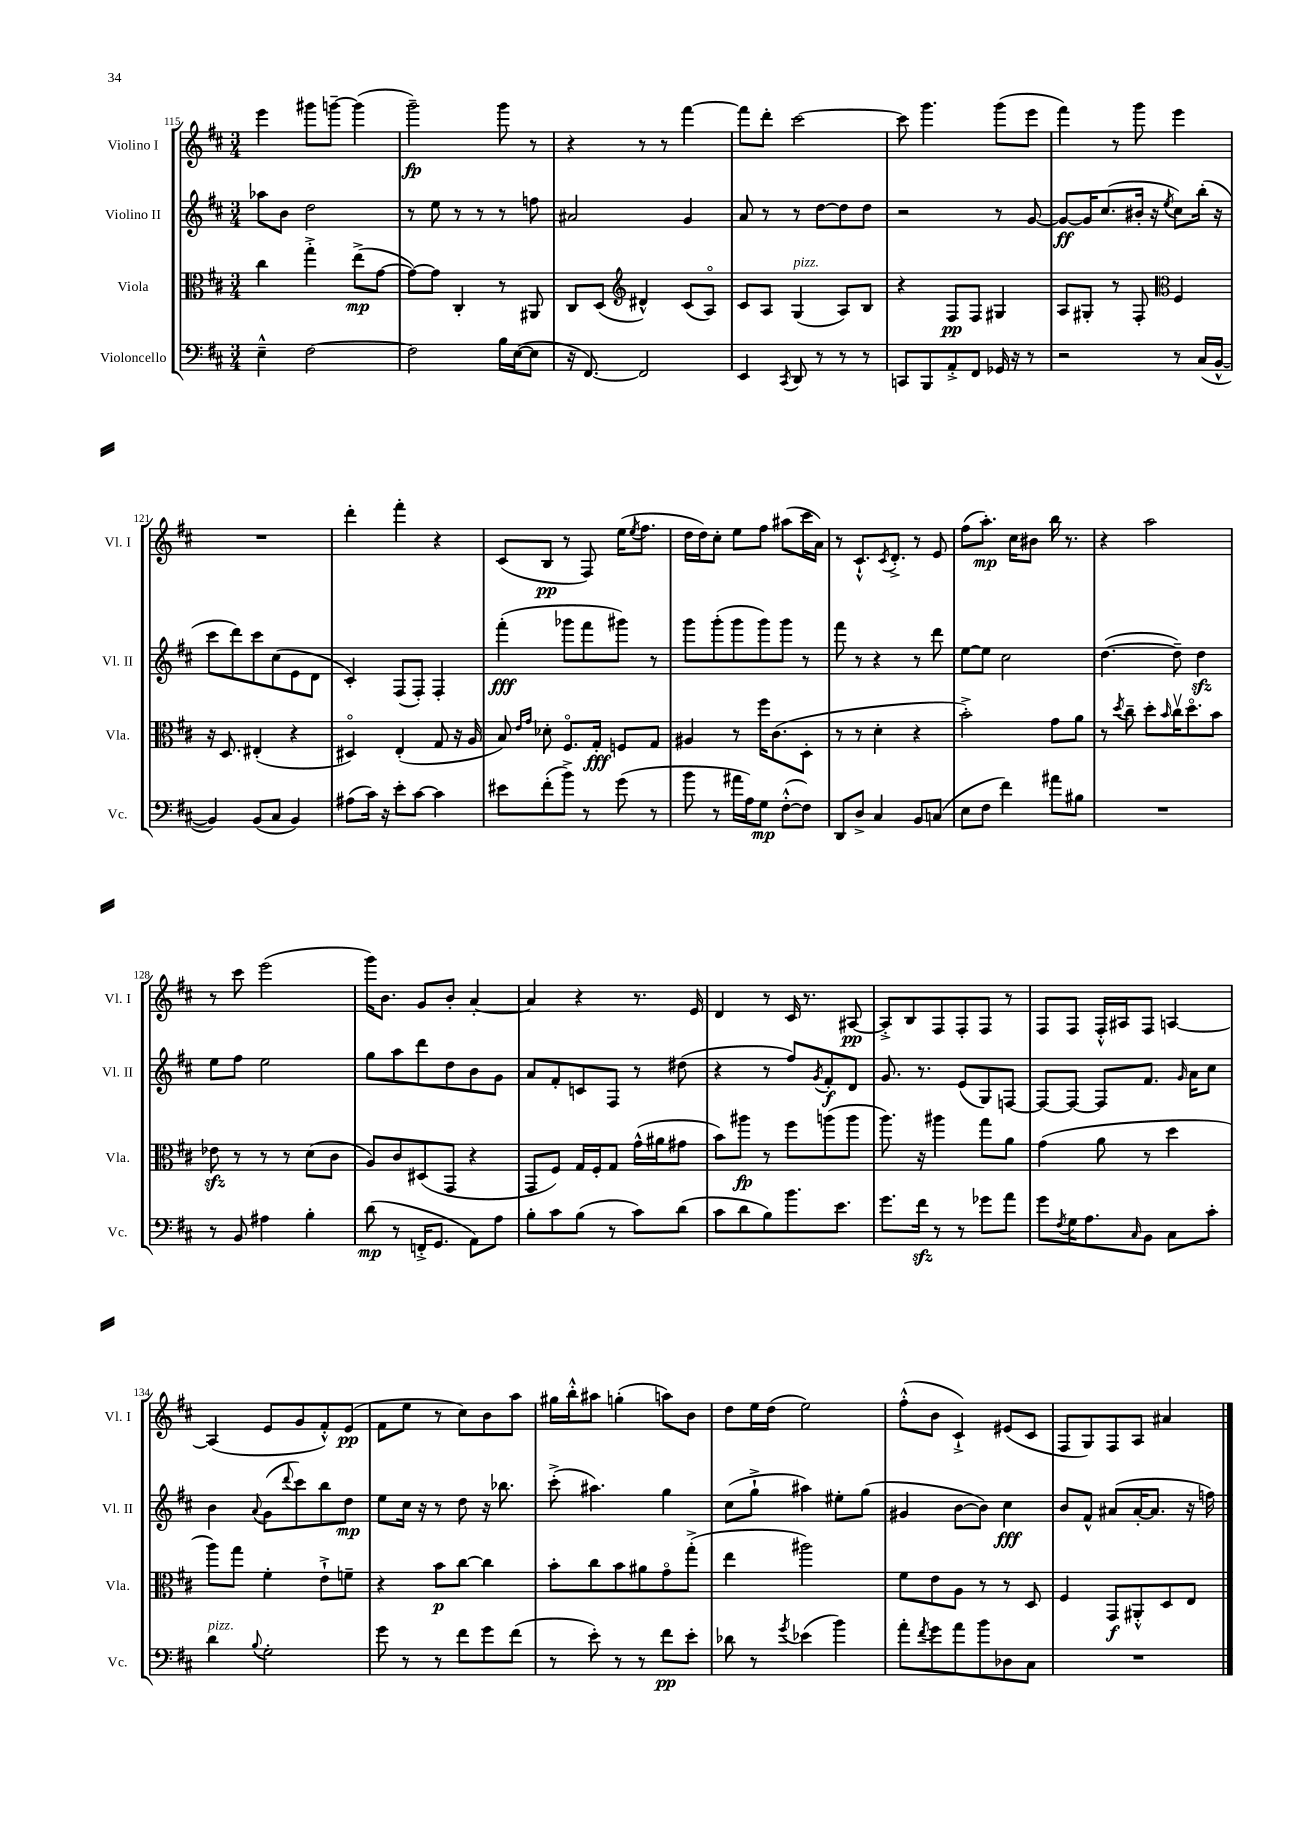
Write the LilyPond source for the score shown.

<<
\new StaffGroup <<
\new Staff = "s0" \with { instrumentName = "Violino I" shortInstrumentName = "Vl. I" } {
    \clef treble \key d \major \numericTimeSignature \time 3/4
    e'''4 gis'''8 g'''8~-- g'''4( |
    g'''2--\fp) g'''8 r8 |
    r4 r8 r8 fis'''4~ |
    fis'''8 d'''8-. cis'''2~ |
    cis'''8 g'''4. g'''8( e'''8 |
    fis'''4) r8 g'''8 e'''4 |
    R2. |
    d'''4-. fis'''4-. r4 |
    cis'8( b8\pp r8 fis8) e''16( \acciaccatura { e''8 } fis''8. |
    d''16 d''16) cis''8-. e''8 fis''8 ais''8( cis'''16 a'16) |
    r8 cis'8.-!-^ \acciaccatura { cis'8 } d'8.-.-> r8 e'8 |
    fis''8( a''8.-.\mp) cis''16 bis'8 b''16 r8. |
    r4 a''2 |
    r8 cis'''8 e'''2( |
    g'''16) b'8. g'8 b'8-. a'4~-. |
    a'4 r4 r8. e'16 |
    d'4 r8 cis'16 r8. ais8~\pp |
    ais8-.-> b8 fis8 fis8-. fis8 r8 |
    fis8 fis8 fis16-.-^ ais16 fis8 a4~ |
    a4( e'8 g'8 fis'8-.-^) e'8\pp( |
    fis'8 e''8 r8 cis''8) b'8 a''8 |
    gis''16 b''16-.-^ ais''8 g''4-.( a''8) b'8 |
    d''8 e''16 d''16( e''2) |
    fis''8-.-^( b'8 cis'4-!->) eis'8( cis'8 |
    fis8 g8) fis8 a8 ais'4 \bar "|." |
}
\new Staff = "s1" \with { instrumentName = "Violino II" shortInstrumentName = "Vl. II" } {
    \clef treble \key d \major \numericTimeSignature \time 3/4
    aes''8 b'8 d''2 |
    r8 e''8 r8 r8 r8 f''8 |
    ais'2 g'4 |
    a'8 r8 r8 d''8~ d''8 d''8 |
    r2 r8 g'8~ |
    g'8~\ff g'16 cis''8.( bis'16-. r16 \acciaccatura { e''8 } cis''8) b''16-.( r16 |
    cis'''8 d'''8) cis'''8 cis''8( e'8 d'8 |
    cis'4-.) fis8( fis8-.) fis4-. |
    fis'''4-.\fff( ges'''8 fis'''8 gis'''8) r8 |
    g'''8 g'''8-.( g'''8 g'''8) g'''8 r8 |
    fis'''8 r8 r4 r8 d'''8 |
    e''8~ e''8 cis''2 |
    d''4.~( d''8--) d''4\sfz |
    e''8 fis''8 e''2 |
    g''8 a''8 d'''8 d''8 b'8 g'8 |
    a'8 fis'8-. c'8 fis8 r8 dis''8( |
    r4 r8 fis''8) \acciaccatura { g'8 } fis'8-.\f d'8 |
    g'8. r8. e'8( g8) f8~ |
    f8~ f8~ f8 fis'8. \grace { g'16 } a'16 cis''8 |
    b'4 \appoggiatura { a'8 } g'8( \appoggiatura { d'''8 } cis'''8) b''8 d''8\mp |
    e''8 cis''16 r16 r8 d''8 r16 bes''8. |
    cis'''8-.->( ais''4.) g''4 |
    cis''8( g''8-!-> ais''4) eis''8-. g''8( |
    gis'4 b'8~ b'8) cis''4\fff |
    b'8 fis'8-^ ais'8( ais'16~-. ais'8. r16 f''16) \bar "|." |
}
\new Staff = "s2" \with { instrumentName = "Viola" shortInstrumentName = "Vla." } {
    \clef alto \key d \major \numericTimeSignature \time 3/4
    cis''4 g''4-.-> e''8->\mp( g'8~ |
    g'8~) g'8 cis4-. r8 ais,8 |
    cis8 d8( \clef treble dis'4-^) cis'8( a8\flageolet) |
    cis'8 a8 g4^\markup { \italic "pizz." }( a8) b8 |
    r4 fis8\pp fis8 gis4 |
    a8 gis8-. r8 fis8-. \clef alto fis4 |
    r16 d8. eis4-.( r4 |
    dis4\flageolet) e4-.( g8 r16 a16 |
    b8) \grace { e'16 g'16 } des'8-. fis8.\flageolet g16-.\fff f8 g8 |
    ais4 r8 fis''16 cis'8.( d8-. |
    r8 r8 d'4-. r4 |
    b'2-.->) g'8 a'8 |
    r8 \acciaccatura { d''8 } cis''8-- d''8-. \grace { b'16 } cis''16\upbow d''8.\flageolet b'8 |
    ees'8\sfz r8 r8 r8 d'8( cis'8 |
    a8) cis'8 dis8( g,8 r4 |
    g,8 fis8) g16 fis16-. g8 g'16-^( ais'16 gis'8 |
    b'8) ais''8\fp r8 fis''8 a''8( a''8 |
    a''8.) r16 ais''4 g''8 a'8 |
    g'4( a'8 r8 d''4 |
    a''8) g''8 fis'4-. e'8-!-> f'8-- |
    r4 b'8\p cis''8~ cis''4 |
    b'8-. cis''8 b'8 ais'8 g'8\flageolet g''8-.->( |
    e''4 ais''2) |
    fis'8 e'8 a8 r8 r8 d8 |
    fis4 g,8\f ais,8-.-^ d8 e8 \bar "|." |
}
\new Staff = "s3" \with { instrumentName = "Violoncello" shortInstrumentName = "Vc." } {
    \clef bass \key d \major \numericTimeSignature \time 3/4
    e4---^ fis2~ |
    fis2 b16 e16~( e8 |
    r16 fis,8.~) fis,2 |
    e,4 \acciaccatura { cis,8 } d,8 r8 r8 r8 |
    c,8 b,,8 a,8-.-> fis,8 ges,16 r16 r8 |
    r2 r8 cis16( b,16~-^ |
    b,4) b,8( cis8 b,4) |
    ais8( cis'16) r16 e'8-. cis'8~ cis'4 |
    eis'8 fis'8-.( b'8->) r8 g'8( r8 |
    b'8 r8 ais'16 a16) g8\mp fis8~-.-^( fis8) |
    d,8 d8-> cis4 b,8 c8( |
    e8 fis8 fis'4) ais'8 bis8 |
    R2. |
    r8 b,8 ais4 b4-. |
    d'8\mp( r8 f,16-.-> g,8. a,8) a8 |
    b8-. cis'8 b8( r8 cis'8) d'8( |
    cis'8 d'8 b8) b'8. e'8. |
    g'8. fis'16\sfz r8 r8 ges'8 a'8 |
    g'8 \acciaccatura { fis8 } g16 a8. \grace { cis16 } b,8 cis8 cis'8-. |
    d'4^\markup { \italic "pizz." } \appoggiatura { b8 } g2-. |
    g'8 r8 r8 fis'8 g'8 fis'8( |
    r8 e'8-.) r8 r8 fis'8\pp e'8-. |
    des'8 r8 \acciaccatura { g'8 } ees'4( b'4) |
    a'8-. \acciaccatura { fis'8 } g'8 a'8 b'8 des8 cis8 |
    R2. \bar "|." |
}
>>
>>
\layout { \context { \Score currentBarNumber = #115 } }
